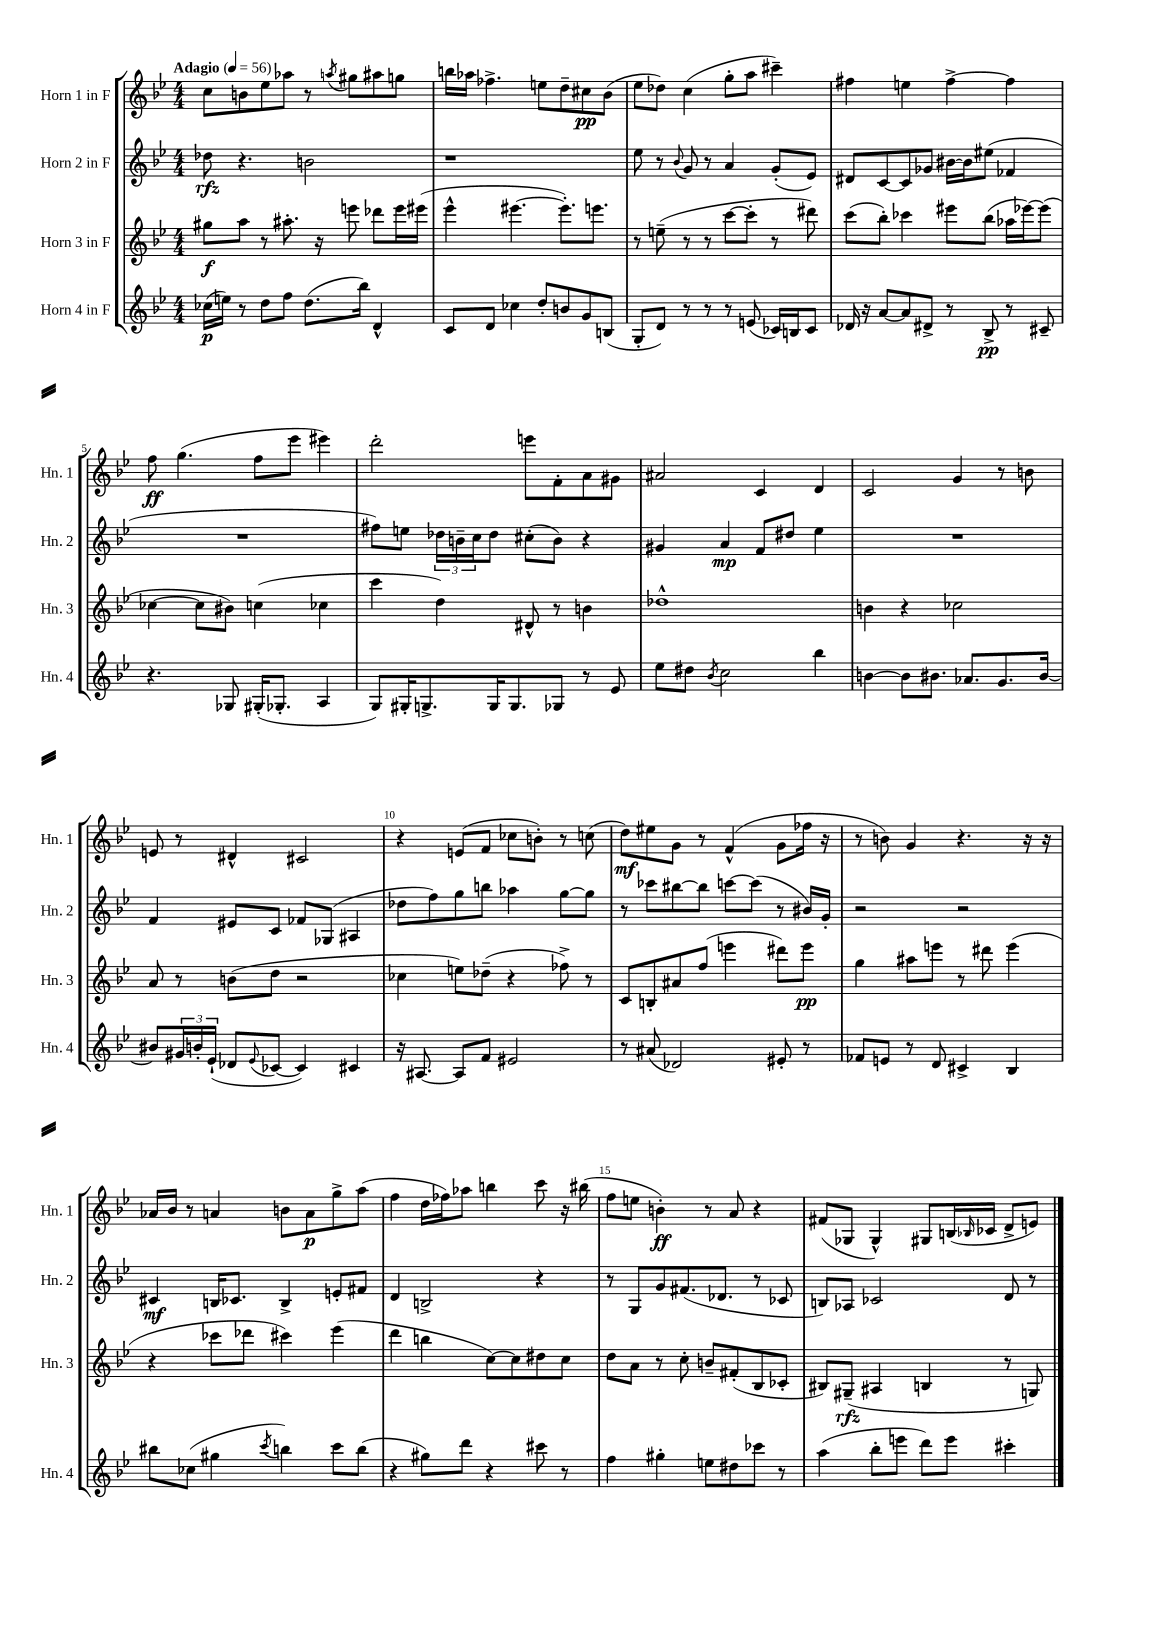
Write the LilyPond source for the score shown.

<<
\new StaffGroup <<
\new Staff = "s0" \with { instrumentName = "Horn 1 in F" shortInstrumentName = "Hn. 1" } {
    \clef treble \key bes \major \numericTimeSignature \time 4/4 \tempo "Adagio" 4 = 56
    c''8 b'8 ees''8 aes''8 r8 \acciaccatura { a''8 } gis''8 ais''8 g''8 |
    b''16 aes''16 fes''4.-> e''8 d''8-- cis''8\pp bes'8( |
    ees''8 des''8) c''4( g''8-. a''8 cis'''4--) |
    fis''4 e''4 fis''4~-> fis''4 |
    f''8\ff g''4.( f''8 ees'''8 eis'''4) |
    d'''2-. e'''8 f'8-. a'8 gis'8 |
    ais'2 c'4 d'4 |
    c'2 g'4 r8 b'8 |
    e'8 r8 dis'4-^ cis'2 |
    r4 e'8( f'8 ces''8 b'8-.) r8 c''8( |
    d''8\mf) eis''8 g'8 r8 f'4-^( g'8 fes''16 r16 |
    r8 b'8) g'4 r4. r16 r16 |
    aes'16 bes'16 r8 a'4 b'8 a'8\p g''8-> a''8( |
    f''4 d''16 fes''16) aes''8 b''4 c'''8 r16 bis''16( |
    f''8 e''8 b'4-.\ff) r8 a'8 r4 |
    fis'8( ges8 ges4-^) gis8 b16( \grace { bes16 } ces'16 d'8-> e'8) \bar "|." |
}
\new Staff = "s1" \with { instrumentName = "Horn 2 in F" shortInstrumentName = "Hn. 2" } {
    \clef treble \key bes \major \numericTimeSignature \time 4/4
    des''8\rfz r4. b'2 |
    r1 |
    ees''8 r8 \appoggiatura { bes'8 } g'8 r8 a'4 g'8-.( ees'8) |
    dis'8 c'8~ c'8 ges'8 bis'16~ bis'16 eis''8( fes'4 |
    R1 |
    fis''8) e''8 \tuplet 3/2 { des''16 b'16-- c''16 } des''8 cis''8-.( b'8) r4 |
    gis'4 a'4\mp f'8 dis''8 ees''4 |
    R1 |
    f'4 eis'8 c'8 fes'8 ges8( ais4 |
    des''8 f''8) g''8 b''8 aes''4 g''8~ g''8 |
    r8 ces'''8 bis''8~ bis''8 c'''8~ c'''8( r8 bis'16) g'16-. |
    r2 r2 |
    cis'4\mf b16 ces'8. b4-> e'8-. fis'8 |
    d'4 b2-> r4 |
    r8 g8 g'8 fis'8.( des'8. r8 ces'8 |
    b8) aes8 ces'2 d'8 r8 \bar "|." |
}
\new Staff = "s2" \with { instrumentName = "Horn 3 in F" shortInstrumentName = "Hn. 3" } {
    \clef treble \key bes \major \numericTimeSignature \time 4/4
    gis''8\f a''8 r8 ais''8.-. r16 e'''8 des'''8 e'''16 eis'''16( |
    ees'''4-^ eis'''4.~ eis'''8.-.) e'''8. |
    r8 e''8--( r8 r8 c'''8~ c'''8-. r8 dis'''8) |
    c'''8( bes''8-.) ces'''4 eis'''8 bes''8( aes''16 ees'''16~) ees'''8( |
    ces''4~ ces''8 bis'8) c''4( ces''4 |
    c'''4 d''4) dis'8-^ r8 b'4 |
    des''1-^ |
    b'4 r4 ces''2 |
    a'8 r8 b'8( d''8 r2 |
    ces''4 e''8) des''8--( r4 fes''8->) r8 |
    c'8 b8-. ais'8 f''8( e'''4 dis'''8) e'''8\pp |
    g''4 ais''8 e'''8 r8 dis'''8 e'''4( |
    r4 ces'''8 des'''8 cis'''4) ees'''4( |
    d'''4 b''4 c''8~) c''8 dis''8 c''8 |
    d''8 a'8 r8 c''8-. b'8-- fis'8-.( bes8 ces'8-. |
    bis8) gis8--\rfz( ais4 b4 r8 g8) \bar "|." |
}
\new Staff = "s3" \with { instrumentName = "Horn 4 in F" shortInstrumentName = "Hn. 4" } {
    \clef treble \key bes \major \numericTimeSignature \time 4/4
    ces''16\p( e''16) r8 d''8 f''8 d''8.( bes''16) d'4-^ |
    c'8 d'8 ces''4 d''8-. b'8 g'8 b8( |
    g8-. d'8) r8 r8 r8 e'8( ces'16) b16 ces'8 |
    des'16 r16 a'8~ a'8 dis'8-> r8 bes8->\pp r8 cis'8-- |
    r4. ges8 gis16-.( ges8.-. a4 |
    g8) gis16-. g8.-> g16 g8. ges8 r8 ees'8 |
    ees''8 dis''8 \acciaccatura { bes'8 } c''2 bes''4 |
    b'4~ b'8 bis'8. aes'8. g'8. bis'16~ |
    bis'8 \tuplet 3/2 { gis'16 b'16-. ees'16-!( } des'8 \appoggiatura { ees'8 } ces'8~ ces'4) cis'4 |
    r16 ais8.~ ais8 f'8 eis'2 |
    r8 ais'8( des'2) eis'8-. r8 |
    fes'8 e'8 r8 d'8 cis'4-> bes4 |
    bis''8 ces''8( gis''4 \acciaccatura { c'''8 } b''4) c'''8 b''8( |
    r4 gis''8) d'''8 r4 cis'''8 r8 |
    f''4 gis''4-. e''8 dis''8 ces'''8 r8 |
    a''4( bes''8-. e'''8 d'''8) e'''8 cis'''4-. \bar "|." |
}
>>
>>
\layout { \context { \Score \override BarNumber.break-visibility = ##(#f #t #t) barNumberVisibility = #(every-nth-bar-number-visible 5) } }
